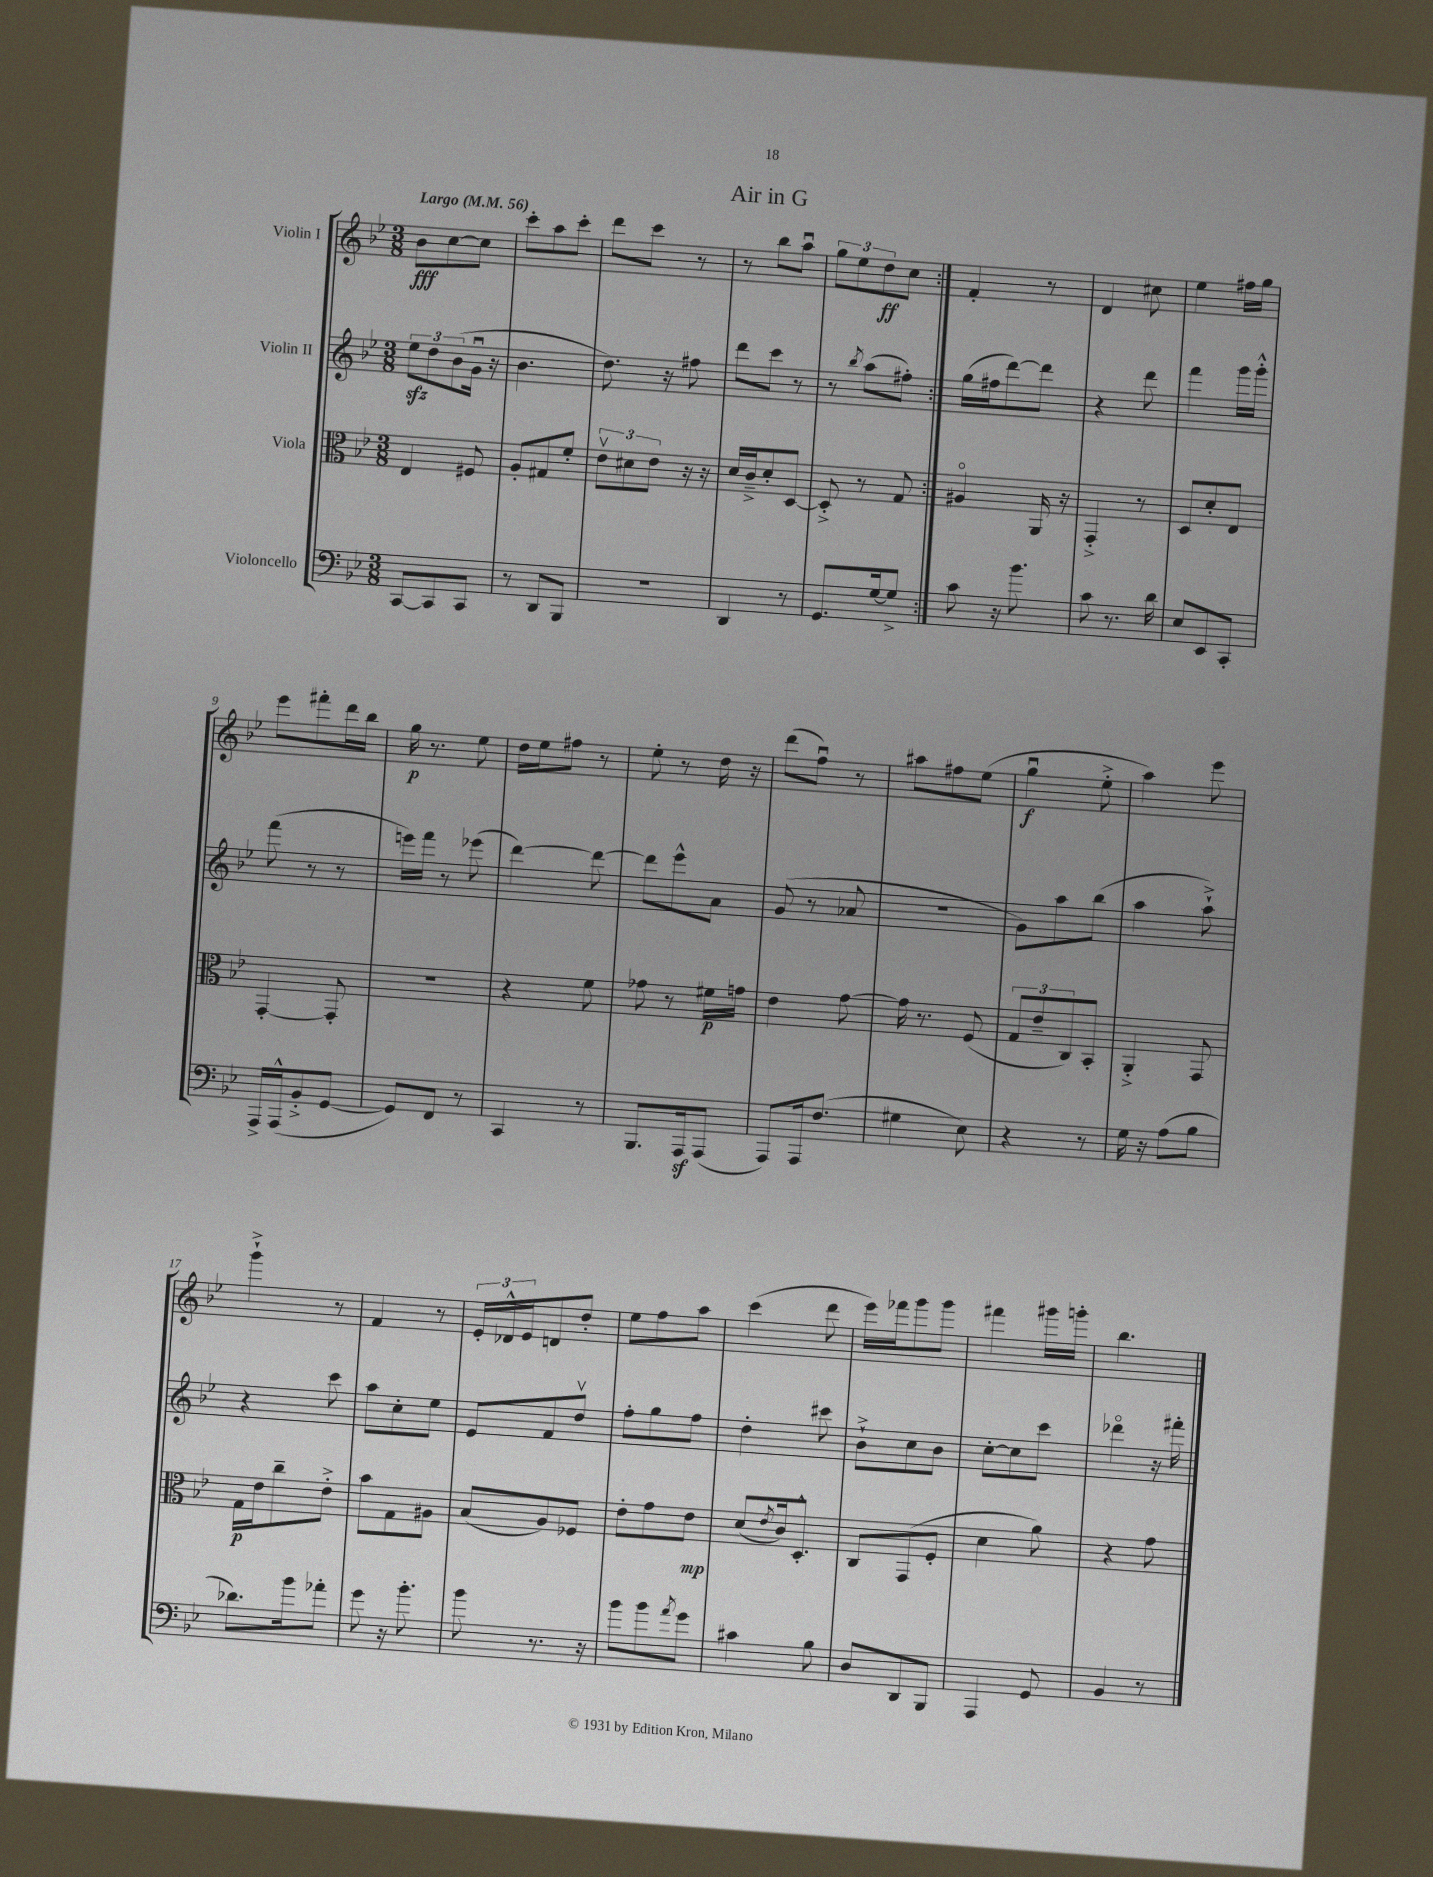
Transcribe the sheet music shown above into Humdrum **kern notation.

**kern	**kern	**kern	**kern
*staff4	*staff3	*staff2	*staff1
*clefF4	*clefC3	*clefG2	*clefG2
*k[b-e-]	*k[b-e-]	*k[b-e-]	*k[b-e-]
*M3/8	*M3/8	*M3/8	*M3/8
*MM56	*MM56	*MM56	*MM56
[8CC	4E-	12ee-	8b-
.	.	12dd	.
8CC]	.	.	[8cc
.	.	(12b-	.
8CC	8F#	16gu	8cc]
.	.	16r	.
=	=	=	=
8r	8A'	4.b-	8ccc'
8DD	8G#	.	8aa
8BBB-	8f'	.	8ccc'
=	=	=	=
4.r	12e-v	8.dd)	8ddd
.	12d#	.	.
.	.	.	8ccc
.	12e-	.	.
.	.	16r	.
.	16r	8ff#	8r
.	16r	.	.
=	=	=	=
4DD	16d	8ddd	8r
.	16c~^	.	.
.	8d'	8ccc	8bb-
8r	[8D	8r	8aau
=	=	=	=
8.GG	8D'^]	8r	12gg
.	.	.	12ee-
.	.	8qbb-	.
.	8r	(8aa	.
.	.	.	12dd
[16G	.	.	.
8G^]	8G	8ff#')	8cc
=:|!	=:|!	=:|!	=:|!
8c	4A#o	(16gg	4f'
.	.	16ff#	.
16r	.	[8ddd)	.
8.b-	.	.	.
.	16AA	8ddd]	8r
.	16r	.	.
=	=	=	=
8c	4GG'^	4r	4d
8.r	.	.	.
.	8r	8ddd	8cc#
16d	.	.	.
=	=	=	=
8E-	8D	4fff	4ee-
8EE-	8d'	.	.
8CC'	8E-	16ggg	16ff#
.	.	16ggg'^^	16gg
=	=	=	=
16AAA^	[4GG'	(8fff	8eee-
(16AAA^^	.	.	.
8BB-'^	.	8r	8fff#'
[8GG	8GG']	8r	16ddd
.	.	.	16bb-
=	=	=	=
8GG])	4.r	16eee)	16gg
.	.	16fff	8.r
8FF	.	8r	.
8r	.	(8eee-	8ee-
=	=	=	=
4CC	4r	[4ddd)	16dd
.	.	.	16ee-
.	.	.	8ff#
8r	8f	8ddd_	8r
=	=	=	=
8.BBB-	8g-	8ddd]	8ee-'
.	8r	8eee-^^	8r
16AAA	.	.	.
(8AAA	16f#	8a	16dd
.	16g	.	16r
=	=	=	=
8AAA)	4e-	(8g	(8ddd
16AAA	.	8r	8ffu)
(8.F	.	.	.
.	[8g	8a-	8r
=	=	=	=
4G#	16g]	4.r	8aa#
.	8.r	.	.
.	.	.	8ff#
8E-)	(8F	.	(8ee-
=	=	=	=
4r	12G	8g)	4ggu
.	12e-~	.	.
.	.	8aa	.
.	12C)	.	.
8r	8BB-'	(8bb-	8ee-'^
=	=	=	=
16G	4AA'^	4aa	4aa)
16r	.	.	.
(8A	.	.	.
8B-	8GG	8aa`^)	8eee-
=	=	=	=
8.d-)	16G	4r	4ggg`^
.	16e-	.	.
.	8cc~	.	.
16b-	.	.	.
8a-'	8e-'^	8ccc	8r
=	=	=	=
8g	8b-	8aa	4f
16r	8G	8cc'	.
8.b-'	.	.	.
.	8A#	8ee-	8r
=	=	=	=
8b-	(8B-	8e-	24e-'
.	.	.	24d-^^
.	.	.	24e-
8.r	8A)	8f	8d
.	8F-	8ddv	8dd'
16r	.	.	.
=	=	=	=
8b-	8e-'	8ff'	8ee-
8b-	8g	8gg	8ff
8qa	.	.	.
8g	8e-	8ff	8aa
=	=	=	=
4c#	(8d	4dd'	(4ccc
.	8qe-	.	.
.	16c)	.	.
.	8.D'^^	.	.
8B-	.	8ccc#	8ddd
=	=	=	=
8D	8C	8b-`^	16eee-)
.	.	.	16fff-
8DD	(8GG	8cc	8ggg
8BBB-	8F'	8b-	8ggg
=	=	=	=
4AAA	4d	[8cc'	4fff#
.	.	8cc]	.
8GG	8a)	8ccc	16ggg#
.	.	.	16ggg'
=	=	=	=
4BB-	4r	4ddd-o	4.bb-
8r	8g	16r	.
.	.	16fff#'	.
==	==	==	==
*-	*-	*-	*-
